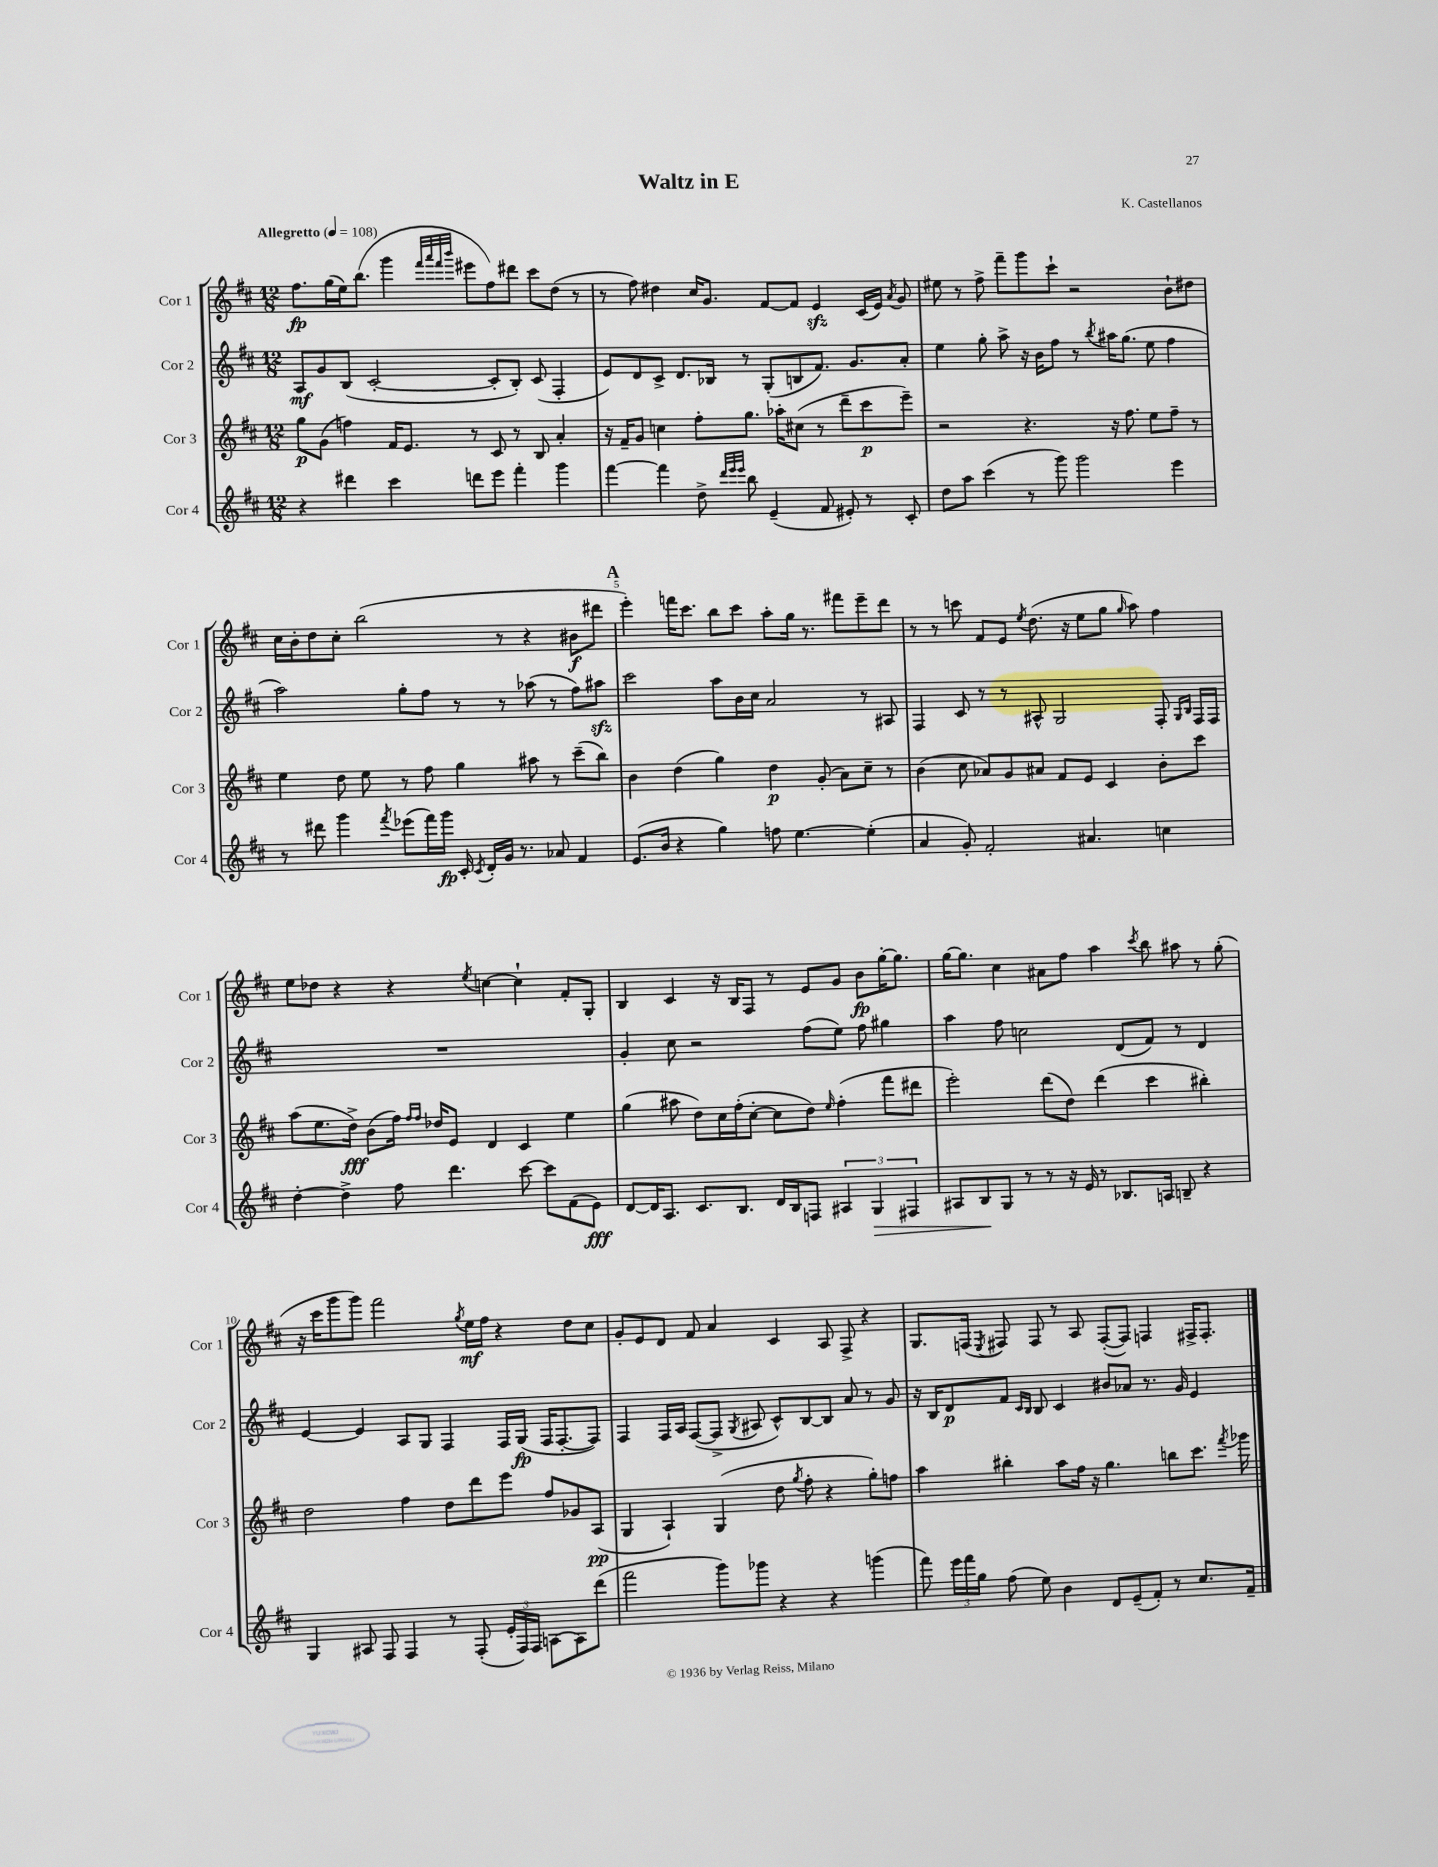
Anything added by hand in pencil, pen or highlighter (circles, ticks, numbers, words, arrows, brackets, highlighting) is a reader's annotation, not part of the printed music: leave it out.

**kern	**dynam	**kern	**dynam	**kern	**dynam	**kern	**dynam
*part4	*part4	*part3	*part3	*part2	*part2	*part1	*part1
*staff4	*staff4	*staff3	*staff3	*staff2	*staff2	*staff1	*staff1
*I"Cor 4	*	*I"Cor 3	*	*I"Cor 2	*	*I"Cor 1	*
*I'Cor 4	*	*I'Cor 3	*	*I'Cor 2	*	*I'Cor 1	*
*clefG2	*	*clefG2	*	*clefG2	*	*clefG2	*
*k[f#c#]	*	*k[f#c#]	*	*k[f#c#]	*	*k[f#c#]	*
*M12/8	*	*M12/8	*	*M12/8	*	*M12/8	*
*MM108	*	*MM108	*	*MM108	*	*MM108	*
=1	=1	=1	=1	=1	=1	=1	=1
!	!	!	!	!	!	!LO:TX:a:B:t=Allegretto	!
4r	.	8gg\L	p	8A/L	mf	8.ff#\L	fp
.	.	(8g\J	.	8g/	.	.	.
.	.	.	.	.	.	(16gg\L	.
4ddd#X\	.	4ffn\)	.	(8B/J	.	16ee\J)	.
.	.	.	.	.	.	(8.bb\J	.
.	.	.	.	[2c#'/	.	.	.
4ccc#\	.	16f#/KL	.	.	.	4ggg\	.
.	.	8.e/J	.	.	.	.	.
.	.	.	.	.	.	32qqfff#/LLL	.
.	.	.	.	.	.	32qqaaa/	.
.	.	.	.	.	.	32qqfff#/	.
.	.	.	.	.	.	32qqbbb/JJJ	.
8dddn\L	.	8r	.	.	.	8eee#X\L	.
8eee\J	.	8c#/	.	8c#'/L]	.	8ff#\)	.
4fff#'\	.	8r	.	8B'/J)	.	8ddd#X\J	.
.	.	8B/	.	(8c#/	.	8ccc#\L	.
4ggg\	.	4a'/	.	4F#'/	.	(8dd\J	.
.	.	.	.	.	.	8r	.
=2	=2	=2	=2	=2	=2	=2	=2
[4fff#\	.	16r	.	8e/L)	.	8r	.
.	.	16f#~/KL	.	.	.	.	.
.	.	8g/J	.	8d/	.	8ff#\)	.
4fff#\]	.	4ccn\	.	8c#^/J	.	4dd#X\	.
.	.	.	.	8.d/L	.	.	.
8dd^\	.	8ff#'\L	.	.	.	16cc#/KL	.
.	.	.	.	16B-X/Jk	.	8.g/J	.
32qqddd/LLL	.	.	.	.	.	.	.
32qqeee/	.	.	.	.	.	.	.
32qqeee/JJJ	.	.	.	.	.	.	.
8bb\	.	8.gg\J	.	8r	.	.	.
(4e~/	.	.	.	(8G'/L	.	[8f#/L	.
.	.	16aa-X'\KL	.	.	.	.	.
.	.	(8cc#X\J	.	8Bn/	.	8f#/J]	.
8f#/	.	8r	.	8.f#/J)	.	4ezz/	.
8e#X'/)	.	8ddd~\L	.	.	.	.	.
.	.	.	.	8.g/L	.	.	.
8r	.	8ccc#\	p	.	.	(16c#/LL	.
.	.	.	.	.	.	16e/JJ)	.
.	.	.	.	.	.	8qa/	.
8c#'/	.	8eee~\J)	.	8a'/J	.	8g/	.
=3	=3	=3	=3	=3	=3	=3	=3
8dd\L	.	2r	.	4ee\	.	8ee#X\	.
8aa\J	.	.	.	.	.	8r	.
(4ccc#\	.	.	.	8gg'\	.	8ff#^\	.
.	.	.	.	8aa^\	.	8fff#~\L	.
8r	.	4.r	.	16r	.	8ggg\	.
.	.	.	.	16b\KL	.	.	.
8ggg\)	.	.	.	8ff#\J	.	8ccc#`\J	.
2ggg\	.	.	.	8r	.	2r	.
.	.	.	.	8qbb/	.	.	.
.	.	16r	.	16aa#X\KL	.	.	.
.	.	8.ff#\	.	(8.gg\J	.	.	.
.	.	8ee\L	.	8ee\	.	.	.
4eee\	.	8ff#~\J	.	4ff#\	.	8b`\L	.
.	.	8r	.	.	.	8dd#X\J	.
!!LO:LB:g=z
=4	=4	=4	=4	=4	=4	=4	=4
8r	.	4ee\	.	2aa\)	.	16cc#\LL	.
.	.	.	.	.	.	16b'\J	.
8ddd#X\	.	.	.	.	.	8dd\	.
4ggg\	.	8dd\	.	.	.	8cc#'\J	.
.	.	8ee\	.	.	.	(2bb\	.
8qfff#/	.	.	.	.	.	.	.
(8eee-X\L	.	8r	.	8gg'\L	.	.	.
16fff#\L)	.	8ff#\	.	8ff#\J	.	.	.
16ggg\JJ	fp	.	.	.	.	.	.
16c#'/	.	4gg\	.	8r	.	.	.
8qc#/	.	.	.	.	.	.	.
16d'/LL	.	.	.	.	.	.	.
16g/JJ	.	.	.	8r	.	8r	.
8.r	.	.	.	.	.	.	.
.	.	8aa#X\	.	(8aa-X\	.	4r	.
8a-X/	.	8r	.	8r	.	.	.
4f#/	.	(8ccc#~\L	.	8ff#\L)	.	8b#X\L	f
.	.	8bb\J)	.	8aa#Xzz\J	.	8ddd#X\J	.
!!LO:REH:place=s1:t=A
=5	=5	=5	=5	=5	=5	=5	=5
(8.e/L	.	4b\	.	2ccc#\	.	4eee'\)	.
16b/Jk	.	.	.	.	.	.	.
4r	.	(4dd\	.	.	.	16fffn\KL	.
.	.	.	.	.	.	8.ccc#\J	.
4gg\)	.	4gg\)	.	8aa\L	.	8bb\L	.
.	.	.	.	16b\L	.	8ccc#\J	.
.	.	.	.	16cc#\JJ	.	.	.
8ffn\	.	4dd\	p	2a/	.	8aa'\L	.
[4.ee\	.	.	.	.	.	16gg\Jk	.
.	.	.	.	.	.	8.r	.
.	.	(8g'/	.	.	.	.	.
.	.	8a\L)	.	.	.	8fff#X\L	.
(4ee'\]	.	8cc#~\J	.	8r	.	8eee~\	.
.	.	8r	.	8A#X/	.	8ddd\J	.
=6	=6	=6	=6	=6	=6	=6	=6
4a/	.	(4b\	.	4F#/	.	8r	.
.	.	.	.	.	.	8r	.
8g'/)	.	8cc#\	.	8c#/	.	8cccn\	.
2f#'/	.	8a-X/L)	.	8r	.	8f#/L	.
.	.	8g/	.	8r	.	8e/J	.
.	.	.	.	.	.	8qee/	.
.	.	8a#X/J	.	8A#X^^/	.	(8.dd\	.
.	.	8f#/L	.	2G/	.	.	.
.	.	.	.	.	.	16r	.
4.a#X/	.	8e/J	.	.	.	8ee\L	.
.	.	4c#/	.	.	.	8gg\J	.
.	.	.	.	.	.	16qqgg/	.
.	.	.	.	.	.	8aa\)	.
4ccn\	.	8b'\L	.	8F#'/	.	4ff#\	.
.	.	.	.	16qqG/LL	.	.	.
.	.	.	.	16qqB/JJ	.	.	.
.	.	8ccc#\J	.	16F#/LL	.	.	.
.	.	.	.	16F#/JJ	.	.	.
!!LO:LB:g=z
=7	=7	=7	=7	=7	=7	=7	=7
[4dd'\	.	(8aa\L	.	1.r	.	8ee\L	.
.	.	8.ee\	.	.	.	8dd-X\J	.
4dd^\]	.	.	.	.	.	4r	.
.	.	16dd^\Jk)	fff	.	.	.	.
.	.	(8b\L	.	.	.	.	.
8ff#\	.	16ff#\Jk)	.	.	.	4r	.
.	.	16qqff#/LL	.	.	.	.	.
.	.	16qqff#/JJ	.	.	.	.	.
.	.	16dd-X/KL	.	.	.	.	.
4.ddd\	.	8e/J	.	.	.	.	.
.	.	.	.	.	.	8qee/	.
.	.	4d/	.	.	.	[4ccn\	.
[8ccc#\	.	4c#/	.	.	.	4cc`\]	.
8ccc#\L]	.	.	.	.	.	.	.
(8f#\	.	4ee\	.	.	.	8f#'/L	.
8e\J)	fff	.	.	.	.	8G'/J	.
=8	=8	=8	=8	=8	=8	=8	=8
[8d/L	.	(4gg\	.	4g'/	.	4B/	.
16d/K]	.	.	.	.	.	.	.
8.A/J	.	.	.	.	.	.	.
.	.	8aa#X\	.	8cc#\	.	4c#/	.
8.c#/L	.	8dd\L)	.	2r	.	.	.
.	.	16cc#\L	.	.	.	16r	.
8.B/J	.	(16ff#'\J	.	.	.	16B/KL	.
.	.	[8cc#'\J	.	.	.	8F#/J	.
16d/LL	.	8cc#\L]	.	.	.	8r	.
16B/J	.	.	.	.	.	.	.
8Fn/J	.	8dd\J)	.	(8ff#\L	.	8e/L	.
.	.	16qqee/	.	.	.	.	.
6A#X/	.	(4ff#'\	.	8ee\J)	.	8g/J	.
.	.	.	.	8ff#\	.	8b\L	fp
!	!LO:HP:b	!	!	!	!	!	!
6G/	>	.	.	.	.	.	.
.	.	8fff#\L	.	4gg#X\	.	[16gg'\K	.
.	.	.	.	.	.	8.gg\J]	.
6F#X/	.	.	.	.	.	.	.
.	.	8ddd#X\J	.	.	.	.	.
=9	=9	=9	=9	=9	=9	=9	=9
8A#X/L	.	2eee'\)	.	4aa\	.	[16gg\KL	.
.	.	.	.	.	.	8.gg\J]	.
8B/	.	.	.	.	.	.	.
8G/J	]	.	.	8ff#\	.	4cc#\	.
8r	.	.	.	2ccn\	.	.	.
8r	.	(8ddd\L	.	.	.	8a#X\L	.
16r	.	8dd\J)	.	.	.	8ff#\J	.
16e/	.	.	.	.	.	.	.
8r	.	(4ddd\	.	.	.	4aa\	.
8.B-X/L	.	.	.	(8d/L	.	.	.
.	.	.	.	.	.	8qccc#/	.
.	.	4ccc#\	.	8f#/J)	.	8bb\	.
16An/Jk	.	.	.	.	.	.	.
8Bn~/	.	.	.	8r	.	8aa#X\	.
4r	.	4bb#X'\)	.	4d/	.	8r	.
.	.	.	.	.	.	(8gg'\	.
!!LO:LB:g=z
=10	=10	=10	=10	=10	=10	=10	=10
4G/	.	2dd\	.	[4e/	.	16r	.
.	.	.	.	.	.	16ccc#\KL	.
.	.	.	.	.	.	8ggg\	.
8A#X/	.	.	.	4e/]	.	8ggg\J)	.
8F#/	.	.	.	.	.	2fff#\	.
4F#/	.	4ff#\	.	8A/L	.	.	.
.	.	.	.	8G/J	.	.	.
8r	.	8dd\L	.	4F#/	.	.	.
.	.	.	.	.	.	8qgg/	.
(8F#'/	.	8ddd\	.	.	.	16ee\LL	mf
.	.	.	.	.	.	16ff#\JJ	.
24e'/LL	.	8eee\J	.	16F#/LL	.	4r	.
24F#/)	.	.	.	.	.	.	.
.	.	.	.	(16G/JJ	fp	.	.
24F#/JJ	.	.	.	.	.	.	.
[8An\L	.	8ff#/L	.	16F#/KL	.	.	.
.	.	.	.	[8.F#'/	.	.	.
8A\]	.	8g-X/	.	.	.	8dd\L	.
(8ddd\J	.	(8A/J	pp	8F#/J])	.	8cc#\J	.
=11	=11	=11	=11	=11	=11	=11	=11
2fff#\	.	4G/	.	4F#/	.	8g'/L	.
.	.	.	.	.	.	8e/	.
.	.	4A`/)	.	16F#/LL	.	8d/J	.
.	.	.	.	16A/JJ	.	.	.
.	.	.	.	([8F#/L	.	8f#/	.
8ggg\L)	.	(4G/	.	8F#^/J]	.	4a/	.
.	.	.	.	8qG/	.	.	.
8ggg-X\J	.	.	.	8A#X/	.	.	.
4r	.	8dd\	.	8c#^^/L)	.	4c#/	.
.	.	8qgg/	.	.	.	.	.
.	.	8ff#'\	.	[8B/	.	.	.
4r	.	4r	.	8B/J]	.	8A/	.
.	.	.	.	8a/	.	8F#^/	.
(4gggn\	.	8gg'\L)	.	8r	.	4r	.
.	.	8ffn\J	.	8g/	.	.	.
=12	=12	=12	=12	=12	=12	=12	=12
8fff#\)	.	4aa\	.	16r	.	8.G/L	.
.	.	.	.	16B/KL	.	.	.
24eee\LL	.	.	.	8d/	p	.	.
24fff#\	.	.	.	.	.	.	.
.	.	.	.	.	.	(16Fn/Jk	.
24gg\JJ	.	.	.	.	.	.	.
.	.	.	.	.	.	8qE/	.
(8ff#\	.	4bb#X'\	.	8f#/J	.	8F#X/)	.
.	.	.	.	16qqc#/LL	.	.	.
.	.	.	.	16qqB/JJ	.	.	.
8ee\)	.	.	.	8B/	.	8F#/	.
4b\	.	8aa\L	.	4c#/	.	8r	.
.	.	16ff#\Jk	.	.	.	8A/	.
.	.	16r	.	.	.	.	.
8d/L	.	4.gg\	.	8b#X/L	.	([8F#'/L	.
(8e~/	.	.	.	8a-X/J	.	8F#/J])	.
8f#'/J)	.	.	.	8.r	.	4Fn/	.
8r	.	8bbn\L	.	.	.	.	.
.	.	.	.	16g/	.	.	.
8.cc#/L	.	8.ccc#\J	.	4e/	.	16F#X^/KL	.
.	.	.	.	.	.	8.F#'/J	.
.	.	8qfff#/	.	.	.	.	.
16f#~/Jk	.	16ggg-X\	.	.	.	.	.
==	==	==	==	==	==	==	==
*-	*-	*-	*-	*-	*-	*-	*-
